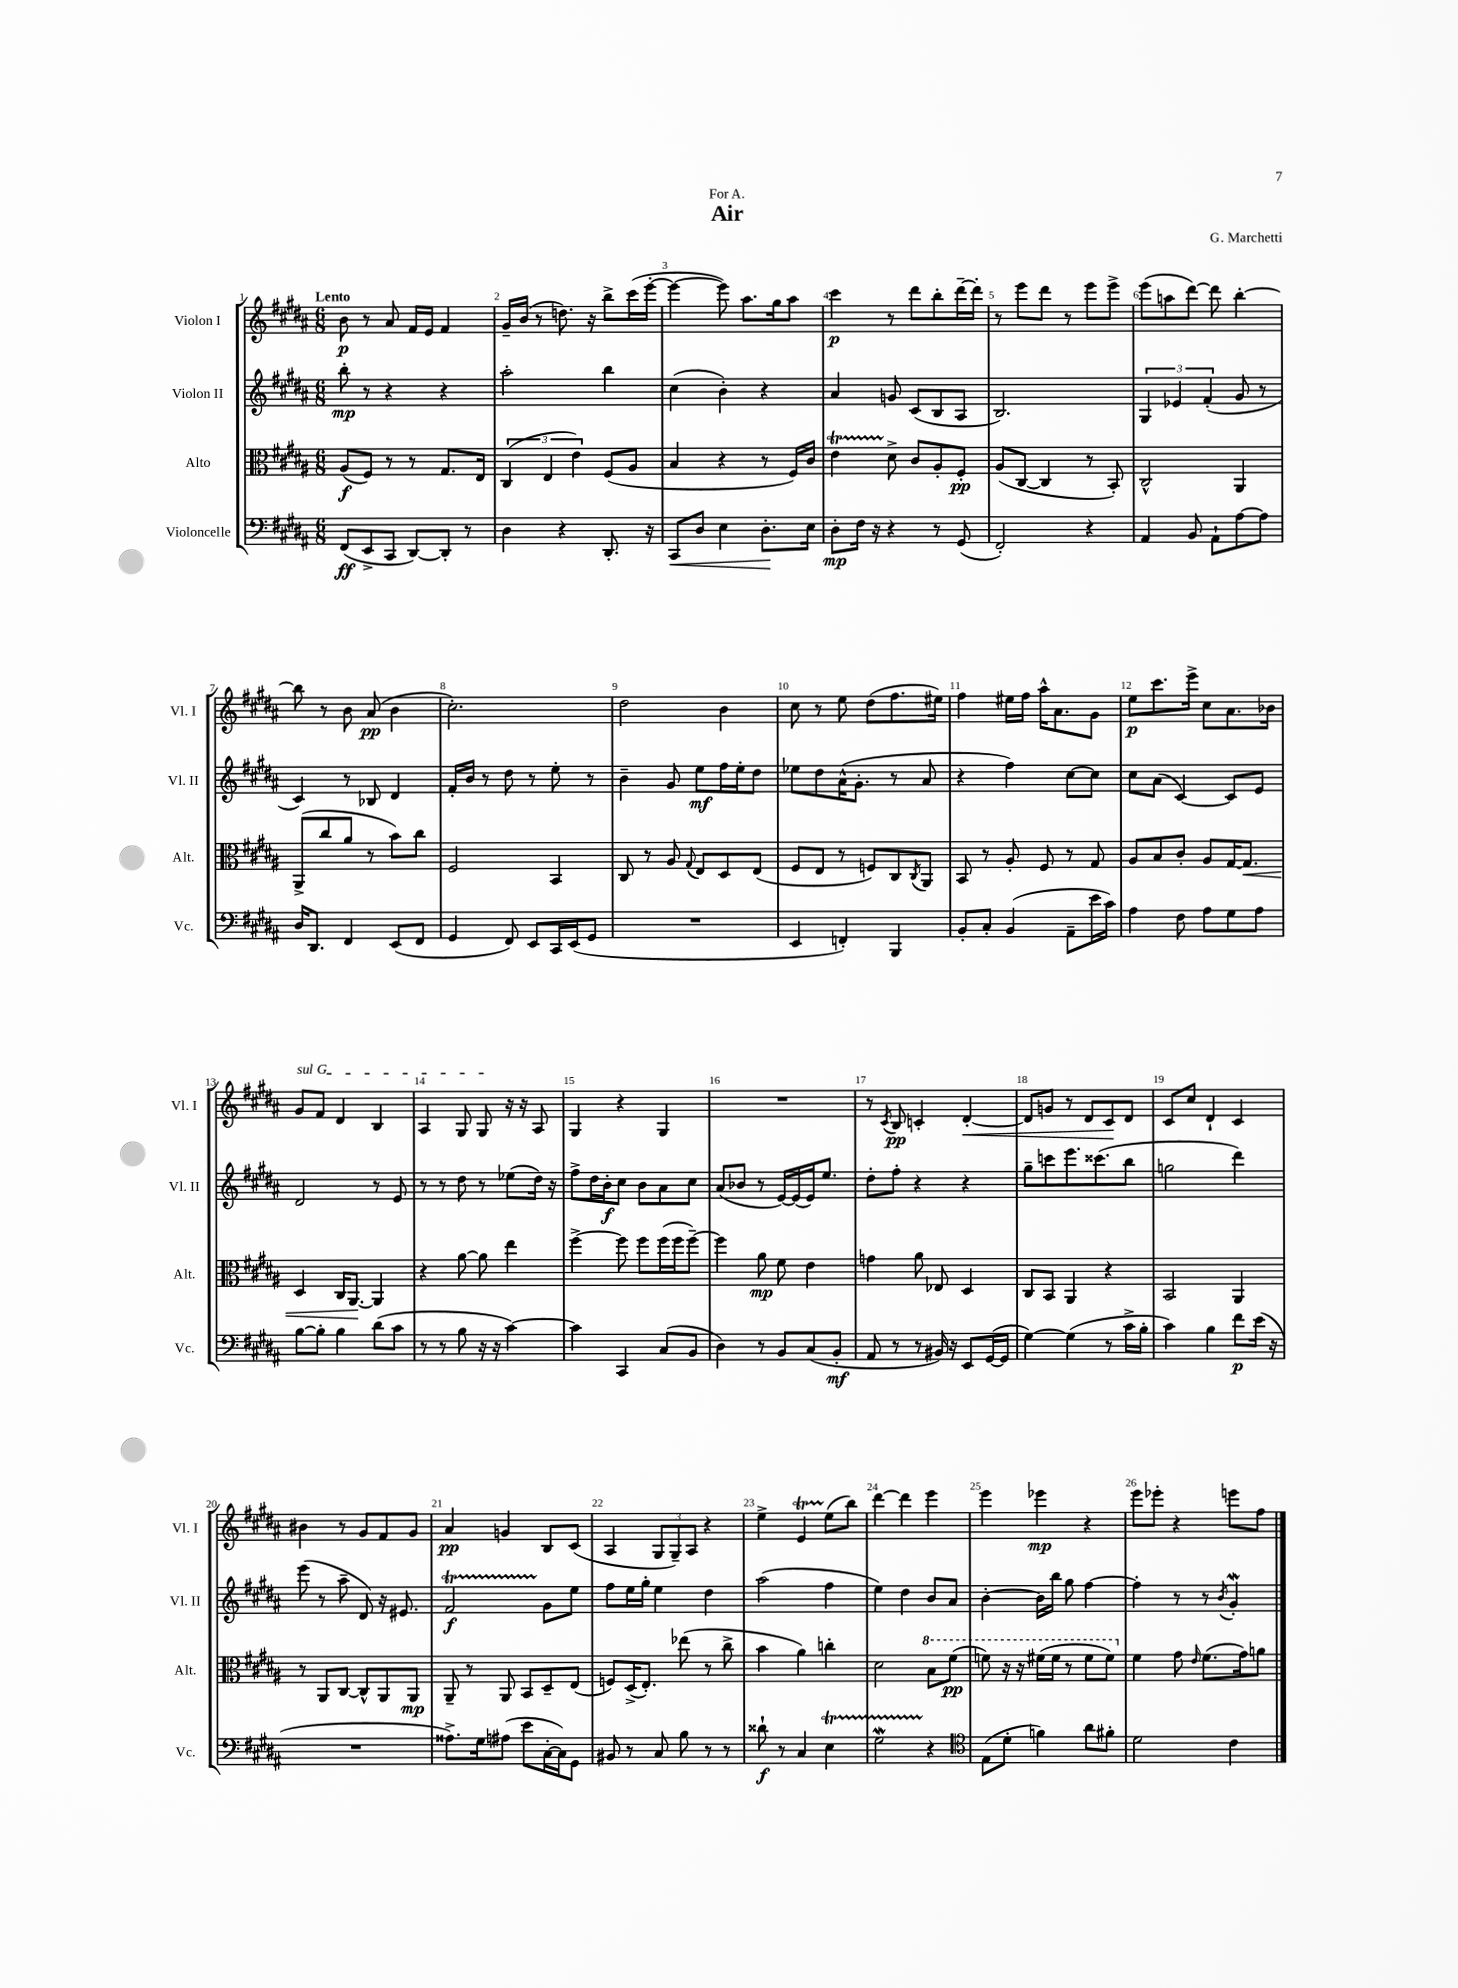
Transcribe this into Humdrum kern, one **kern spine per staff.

**kern	**kern	**kern	**kern
*staff4	*staff3	*staff2	*staff1
*clefF4	*clefC3	*clefG2	*clefG2
*k[f#c#g#d#a#]	*k[f#c#g#d#a#]	*k[f#c#g#d#a#]	*k[f#c#g#d#a#]
*M6/8	*M6/8	*M6/8	*M6/8
(8FF#/L	(8A#/L	8bb'\	8b\
8EE^/	8F#/J)	8r	8r
8CC#/J	8r	4r	8a#/
[8DD#/L)	8r	.	16f#/LL
.	.	.	16e/JJ
8DD#'/]J	8.G#/L	4r	4f#/
8r	.	.	.
.	16E/Jk	.	.
=	=	=	=
4D#\	(6C#/	2aa#'\	16g#~/LL
.	.	.	(16b/JJ
.	.	.	8r
.	6E/	.	.
4r	.	.	8.dd\)
.	6e\)	.	.
.	.	.	16r
8.DD#'/	(8F#/L	4bb\	8bb^\L
.	8A#/J	.	(16ccc#\L
16r	.	.	[16eee'\JJ
=	=	=	=
8CC#/L	4B/	(4cc#\	4eee\_
8D#/J	.	.	.
4E\	4r	4b'\)	8eee\])
.	.	.	8.aa#\L
8.D#'\L	8r	4r	.
.	.	.	16gg#\k
.	16F#/LL)	.	8aa#\J
16E\Jk	16c#/JJ	.	.
=	=	=	=
8D#'\L	4e\	4a#/	4ccc#\
16F#\Jk	.	.	.
16r	.	.	.
4r	8d#^\	8g/	8r
.	8c#/L	(8c#/L	8ddd#\L
8r	8A#'/	8B/	8bb'\
(8GG#/	8F#'/J	8A#/J	[16ddd#~\L
.	.	.	16ddd#'\]JJ
=	=	=	=
2FF#'/)	(8A#/L	2.B/)	8r
.	[8C#/J	.	8eee\L
.	4C#/]	.	8ddd#\J
.	.	.	8r
4r	8r	.	8eee\L
.	8BB'/)	.	8eee^\J
=	=	=	=
4AA#/	2C#^^/	6G#/	(8eee\L
.	.	.	8aa\
.	.	6e-/	.
8BB/	.	.	[8ddd#\J)
.	.	(6f#'/	.
8AA#`\L	.	.	8ddd#\]
[8A#\	4AA#/	8g#/	[4bb'\
8A#\]J	.	8r	.
=	=	=	=
16D#/LK	(8AA#^/L	4c#/)	8bb\]
8.DD#/J	.	.	.
.	8cc#/	.	8r
4FF#/	8a#/J	8r	8b\
.	8r	8B-/	(8a#/
(8EE/L	8b\L)	4d#/	4b\
8FF#/J	8cc#\J	.	.
=	=	=	=
4GG#/	2F#/	16f#'/LL	2.cc#'\)
.	.	16b/JJ	.
.	.	8r	.
8FF#/)	.	8dd#\	.
8EE/L	.	8r	.
16CC#/L	4BB/	8ee'\	.
(16EE/J	.	.	.
8GG#/J	.	8r	.
=	=	=	=
2.r	8C#/	4b~\	2dd#\
.	8r	.	.
.	8A#/	8g#/	.
.	8qqG#/	.	.
.	8E/L	8ee\L	.
.	8D#/	16ff#\L	4b\
.	.	16ee'\J	.
.	(8E/J	8dd#\J	.
=	=	=	=
4EE/	8F#/L	8ee-\L	8cc#\
.	8E/J	8dd#\	8r
4FF'/)	8r	(16a#^^\K	8ee\
.	.	8.g#'\J	.
.	8F/L)	.	(8dd#\L
4BBB/	8C#/	8r	8.ff#\
.	8qC#/	.	.
.	8AA#/J	8a#/	.
.	.	.	16ee#\Jk)
=	=	=	=
8BB'/L	8BB/	4r	4ff#\
8C#'/J	8r	.	.
(4BB/	8A#'/	4ff#\)	16ee#\LL
.	.	.	16ff#\JJ
.	8F#/	.	16aa#^^\LK
.	.	.	8.a#\
8AA#~\L	8r	[8cc#\L	.
16e\L	8G#/	8cc#\]J	8g#\J
16c#\JJ)	.	.	.
=	=	=	=
4A#\	8A#/L	8cc#\L	8ee\L
.	8B/	(8a#\J	8.ccc#\
8F#\	8c#'/J	[4c#/)	.
.	.	.	16eee^\Jk
8A#\L	8A#/L	.	8cc#\L
8G#\	[16G#/K	8c#/]L	8.a#\
.	8.G#/]J	.	.
8A#\J	.	8e/J	.
.	.	.	16b-\Jk
=	=	=	=
[8B\L	4D#/	2d#/	8g#/L
8B'\]J	.	.	8f#/J
4B\	16C#/LK	.	4d#/
.	[8.AA#/J	.	.
(8d#\L	4AA#/]	8r	4B/
8c#\J	.	8e/	.
=	=	=	=
8r	4r	8r	4A#/
8r	.	8r	.
8B\	[8a#\	8dd#\	8G#/
16r	8a#\]	8r	8G#/
16r	.	.	.
[4c#\)	4ee\	(8ee-\L	16r
.	.	.	16r
.	.	16dd#\Jk)	8A#/
.	.	16r	.
=	=	=	=
4c#\]	[4ff#^\	8ff#^\L	4G#/
.	.	16dd#\L	.
.	.	16b'\J	.
4CC#/	8ff#\]	8cc#\J	4r
.	8ff#\L	8b\L	.
(8C#/L	(16ff#\L	8a#\	4G#/
.	16ff#\J	.	.
8BB/J	[8ff#~\J)	8cc#\J	.
=	=	=	=
4D#\)	4ff#\]	(8a#/L	2.r
.	.	8b-/J	.
8r	8a#\	8r	.
8BB/L	8f#\	[16e/LL)	.
.	.	(16e/]	.
(8C#/	4e\	16e/J)	.
.	.	8.ee/J	.
8BB'/J	.	.	.
=	=	=	=
8AA#/	4g\	8dd#'\L	8r
.	.	.	8qc#/
8r	.	8ff#'\J	8B/
8r	8a#\	4r	4c'/
16BB#/)	8E-/	.	.
16r	.	.	.
8EE/L	4D#/	4r	[4d#'/
([16GG#/L	.	.	.
16GG#/]JJ	.	.	.
=	=	=	=
[4G#\)	8C#/L	8gg#~\L	8d#/]L
.	8BB/J	8ccc\	8g/J
(4G#\]	4AA#/	8.eee\	8r
.	.	.	8d#/L
.	.	(8.ccc##\	.
8r	4r	.	8c#/
16c#^\LL	.	8bb\J	8d#/J
16B'\JJ	.	.	.
=	=	=	=
4c#\)	2BB/	2gg\	8c#/L
.	.	.	8cc#/J
4B\	.	.	4d#`/
8f#\L	4AA#/	4ddd#\)	4c#/
(16e\Jk	.	.	.
16r	.	.	.
=	=	=	=
2.r	8r	(8eee\	4b#\
.	8AA#/L	8r	.
.	[8C#/J	8aa#~\	8r
.	8C#^^/]L	8d#/)	8g#/L
.	8AA#/	16r	8f#/
.	.	8.e#/	.
.	8AA#/J	.	8g#/J
=	=	=	=
8.A##^\L)	8AA#~/	2f#/	4a#/
.	8r	.	.
16G#\k	.	.	.
(8A#\J	8AA#/	.	4g/
8e\L	8BB/L	.	.
[16C#'\L	8D#~/	8g#\L	8B/L
16C#\]J)	.	.	.
8GG#\J	(8E/J	8ee\J	(8c#/J
=	=	=	=
8BB#/	8F/L)	8ff#\L	4A#/
8r	(16D#^/K	16ee\L	.
.	8.E'/J)	16gg#'\JJ	.
8C#/	.	4ee\	12G#/L
.	.	.	12G#~/)
8B\	(8ee-\	.	.
.	.	.	12A#/J
8r	8r	4dd#\	4r
8r	8cc#^\	.	.
=	=	=	=
8d##`\	4b\	(2aa#\	4ee^\
8r	.	.	.
4C#/	4a#\)	.	4e/
4E\	4cc'\	4ff#\	(8ee\L
.	.	.	8bb\J)
=	=	=	=
2G#\	2d#\	4ee\)	[4ddd#\
.	.	4dd#\	4ddd#\]
4r	8b\L	8b/L	4eee\
.	(8ff#\J	8a#/J	.
=	=	=	=
*clefC4	*	*	*
(8E\L	8ff\)	[4b'\	4eee\
8d#'\J	16r	.	.
.	16r	.	.
4f\)	(16ff#\LL	16b\]LL	4eee-\
.	16ff#\JJ	16bb\JJ	.
.	8r	8gg#\	.
8a#\L	8ff#\L	[4ff#\	4r
8f#'\J	8ff#\J)	.	.
=	=	=	=
2d#\	4f#\	4ff#'\]	8eee\L
.	.	.	8eee-'\J
.	8g#\	8r	4r
.	16qqe/	.	.
.	(8.f#\L	8r	.
.	.	8qb/	.
4c#\	.	4g#'/	8eee\L
.	16g#\k)	.	.
.	8a\J	.	8ff#\J
==	==	==	==
*-	*-	*-	*-
